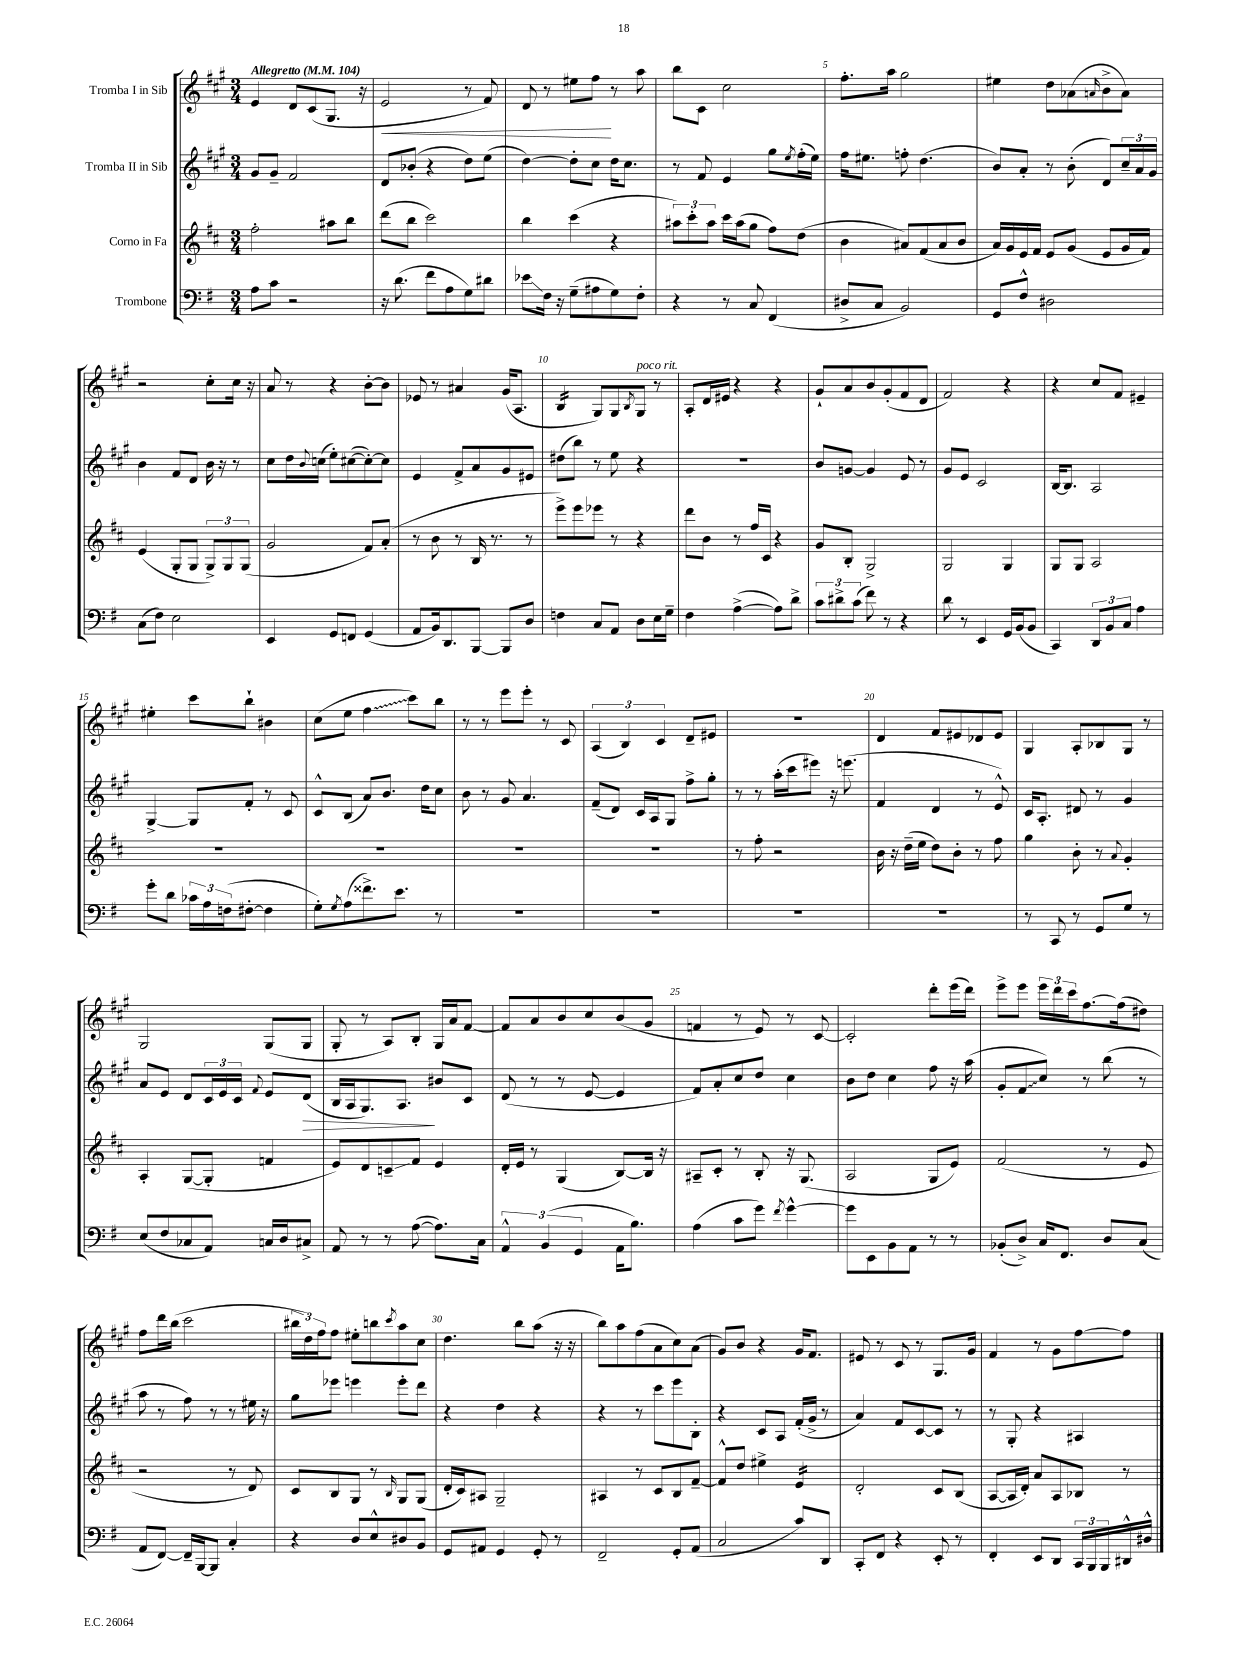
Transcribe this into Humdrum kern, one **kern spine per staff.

**kern	**kern	**kern	**kern
*staff4	*staff3	*staff2	*staff1
*clefF4	*clefG2	*clefG2	*clefG2
*k[f#]	*k[f#c#]	*k[f#c#g#]	*k[f#c#g#]
*M3/4	*M3/4	*M3/4	*M3/4
*MM104	*MM104	*MM104	*MM104
8A	2ff#'	8g#	4e
8c	.	8g#~	.
2r	.	2f#	8d
.	.	.	(8c#
.	8aa#	.	8.G#
.	8bb	.	.
.	.	.	16r
=	=	=	=
16r	(8ddd	8d	2e
(8.d	.	.	.
.	8bb	(8b-'	.
8f#	2ccc#)	4r	.
8A	.	.	.
8G)	.	8dd)	8r
8d#	.	(8ee	8f#)
=	=	=	=
8e-	4bb	[4dd)	8d
16F#	.	.	8r
16r	.	.	.
(8G~	(4ccc#	8dd']	8ee#
8A#	.	8cc#	8ff#
8G)	4r	16dd	8r
.	.	8.cc#	.
8F#'	.	.	8aa
=	=	=	=
4r	12aa#)	8r	8bb
.	12ccc#'	.	.
.	.	8f#	8c#
.	12aa#	.	.
8r	16ccc#	4e	2cc#
.	(16aa#	.	.
8C	8gg	.	.
(4FF#	8ff#)	8gg#	.
.	.	8qee	.
.	(8dd	(16ff#'	.
.	.	16ee)	.
=	=	=	=
8D#^	4b	16ff#	8.ff#'
.	.	8.ee#	.
8C	.	.	.
.	.	.	16aa
2BB)	8a#)	8ff'	2gg#
.	(8f#	(4.dd	.
.	8a#	.	.
.	8b	.	.
=	=	=	=
8GG	16a)	8b)	4ee#
.	16g	.	.
8F#^^	16e	8a'	.
.	16f#	.	.
2D#	8e	8r	8dd
.	(8g	(8b'	(8a-
.	.	.	16qqa
.	8e	8d)	8b^
.	16g	24cc#~	8a)
.	.	24a	.
.	16f#)	.	.
.	.	24g#	.
=	=	=	=
(8C	(4e	4b	2r
8F#)	.	.	.
2E	8G'	8f#	.
.	8G	8d	.
.	12G^)	16b	8cc#'
.	.	16r	.
.	12G	.	.
.	.	8r	16cc#
.	(12G	.	.
.	.	.	16r
=	=	=	=
4EE	2g	8cc#	8a
.	.	16dd	8r
.	.	8qqb	.
.	.	(16cc	.
8GG	.	8ee')	4r
8FF	.	([8cc#	.
(4GG	8f#)	8cc#'_)	[8b'
.	(8a'	8cc#]	8b]
=	=	=	=
8AA	8r	4e	8e-
16BB)	8b	.	8r
8.DD	.	.	.
.	8r	8f#^	4a#
[8BBB	16B	8a	.
.	8.r	.	.
8BBB]	.	8g#	(16g#
.	.	.	8.A
8D	8r	8e#	.
=	=	=	=
4F	8eee^)	(8dd#	4B
.	8eee	8bb)	.
8C	8eee-	8r	8G#)
8AA	8r	8ee	8G#
.	.	.	8qB
8D	4r	4r	8G#
16E	.	.	8r
16G~	.	.	.
=	=	=	=
4F#	8ddd	2.r	8A'
.	8b	.	16d
.	.	.	16e#
([4A^	8r	.	4r
.	16ff#	.	.
.	16c#	.	.
8A])	4r	.	4r
8d^	.	.	.
=	=	=	=
12c	8g	8b	8g#`
12d#^	.	.	.
.	8B'	[8g	8a
(12c	.	.	.
8f#)	2G^	4g]	8b
8r	.	.	(8g#'
4r	.	8e	8f#
.	.	8r	8d
=	=	=	=
8d	2G	8g#	2f#)
8r	.	8e	.
4EE	.	2c#	.
16GG	4G	.	4r
(16BB	.	.	.
8BB	.	.	.
=	=	=	=
4CC)	8G	[16B	4r
.	.	8.B]	.
.	8G	.	.
12DD	2A	2A	8cc#
12BB	.	.	.
.	.	.	8f#
12C	.	.	.
4A	.	.	4e#~
=	=	=	=
8g'	2.r	[4G#^	4ee#'
8d	.	.	.
24c-	.	8G#]	8ccc#
24A	.	.	.
(24F	.	.	.
[8F#'	.	8f#'	8bb`
4F#]	.	8r	4b#
.	.	8c#	.
=	=	=	=
8G')	2.r	8c#^^	(8cc#
8qG	.	.	.
(8A	.	(8B	8ee
8.f##^)	.	8a)	4ff#
.	.	8.b	.
8.e	.	.	.
.	.	.	8ccc#)
.	.	16dd	.
8r	.	8cc#	8bb
=	=	=	=
2.r	2.r	8b	8r
.	.	8r	8r
.	.	8g#	8eee
.	.	4.a	8eee'
.	.	.	8r
.	.	.	8c#
=	=	=	=
2.r	2.r	(8f#~	(6A
.	.	8d)	.
.	.	.	6B)
.	.	16c#	.
.	.	16A	.
.	.	.	6c#
.	.	8G#	.
.	.	8ff#^	8d~
.	.	8gg#'	8e#
=	=	=	=
2.r	8r	8r	2.r
.	8ff#'	8r	.
.	2r	(16aa'	.
.	.	16ccc#	.
.	.	8eee#)	.
.	.	16r	.
.	.	(8.eee	.
=	=	=	=
2.r	16b	4f#	4d
.	16r	.	.
.	(16dd~	.	.
.	16ee	.	.
.	8dd)	4d	8f#
.	8b'	.	8e#
.	8r	8r	8d-
.	8ff#	8e^^)	8e#
=	=	=	=
8r	4gg	16c#	4G#
.	.	8.A'	.
8CC	.	.	.
8r	8b'	8d#	8A'
8GG	8r	8r	8B-
.	8qqa	.	.
8G	4g'	4g#	8G#
8r	.	.	8r
=	=	=	=
(8E	4A'	8a	2G#
8F#	.	8e	.
8C-	([8G	8d	.
8AA)	8G']	24c#	.
.	.	24e	.
.	.	24c#	.
.	.	8qqf#	.
16C	4f	8e	(8G#
16D	.	.	.
8C#^	.	(8d	8G#
=	=	=	=
8AA	8e)	16B	8G#'
.	.	16A	.
8r	8d	8.G#)	8r
8r	8c~	.	8A)
.	.	8.A	.
([8A	8f#	.	8B'
8.A])	4e	8b#	16G#
.	.	.	16a
.	.	8c#	[8f#
16C	.	.	.
=	=	=	=
6AA^^	16d'	(8d	8f#]
.	16e	.	.
.	8r	8r	8a
(6BB	.	.	.
.	(4G	8r	8b
6GG	.	.	.
.	.	[8e	8cc#
16AA	[8B)	4e]	(8b
8.B)	.	.	.
.	16B]	.	8g#
.	16r	.	.
=	=	=	=
(4A	8A#~	8f#)	4f
.	8c#'	8a'	.
8c	8r	8cc#	8r
8g)	8B'	8dd	8e)
8qf#	.	.	.
[4g^^	16r	4cc#	8r
.	(8.G	.	.
.	.	.	[8c#
=	=	=	=
8g]	2A	8b	2c#']
8EE	.	8dd	.
8BB	.	4cc#	.
8AA	.	.	.
8r	8G	8ff#	8ddd'
8r	8e)	16r	(16eee
.	.	(16aa	16ddd)
=	=	=	=
(8BB-'	(2f#	8g#'	8eee^
8D^)	.	8f#	8eee
16C	.	8cc#)	24eee
.	.	.	24ddd
8.FF#	.	.	.
.	.	.	24ccc#
.	.	8r	[8.ff#
8D	8r	(8bb	.
.	.	.	(16ff#]
(8C	8e	8r	8dd#)
=	=	=	=
8AA	2r	8aa	8ff#
[8FF#)	.	8r	16ddd
.	.	.	(16bb
16FF#~]	.	8ff#)	2ccc#
[16BBB	.	.	.
8BBB]	.	8r	.
4C'	8r	8r	.
.	8d)	16ee#	.
.	.	16r	.
=	=	=	=
4r	8c#	8gg#	24bb#
.	.	.	24dd)
.	.	.	24ff#
.	8B	8eee-	8ff#
8D	8G	4eee	8ee#'
8E^^	8r	.	8bb
.	16qqB	.	8qccc#
8D#	8G	8eee'	8aa
8BB	(8G	8ddd	8cc#
=	=	=	=
8GG	16d'	4r	4.dd
.	16c#)	.	.
8AA#	8A#	.	.
4GG	2G~	4dd	.
.	.	.	8bb
8GG'	.	4r	(8aa
8r	.	.	16r
.	.	.	16r
=	=	=	=
2FF#~	4A#	4r	8bb)
.	.	.	8aa
.	8r	8r	(8ff#
.	8c#	8ccc#	8a
8GG'	8B	8eee	8cc#)
(8AA	[8f#~	8B'	(8a
=	=	=	=
2C	8f#^^]	4r	8g#)
.	8dd	.	8b
.	4ee#^	8c#	4r
.	.	8A	.
8c)	4e	(16f#'	16g#
.	.	16g#^	8.f#
8DD	.	8r	.
=	=	=	=
8CC'	2d'	4a)	8e#
8FF#	.	.	8r
4r	.	8f#	8c#
.	.	[8c#	8r
8EE'	8c#	8c#]	8.G#
8r	(8B	8r	.
.	.	.	16g#
=	=	=	=
4FF#'	[8A	8r	4f#
.	16A]	8G#'	.
.	16d')	.	.
8EE	8a	4r	8r
8DD	8A	.	8g#
24CC	8B-	4A#	[8ff#
24BBB	.	.	.
24BBB	.	.	.
16DD#^^	8r	.	8ff#]
16D#^^	.	.	.
==	==	==	==
*-	*-	*-	*-
